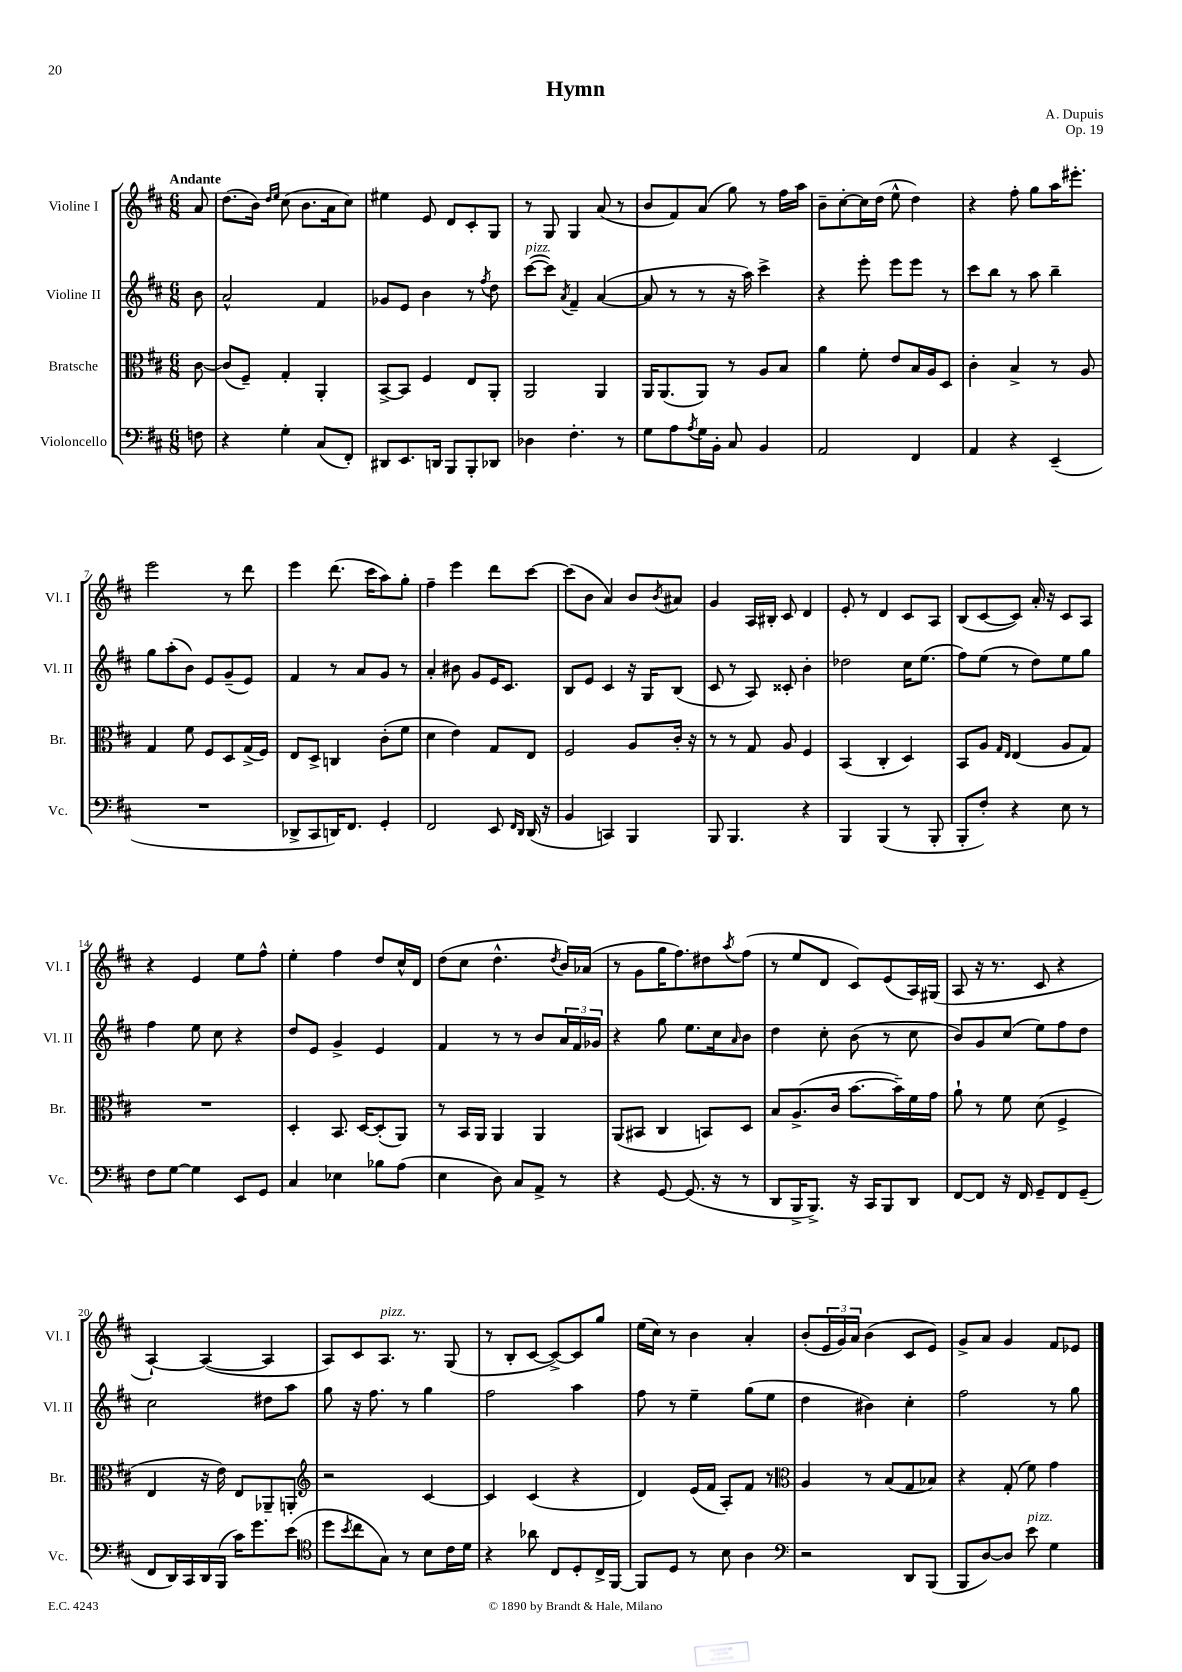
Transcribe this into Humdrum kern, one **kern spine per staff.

**kern	**kern	**kern	**kern
*staff4	*staff3	*staff2	*staff1
*clefF4	*clefC3	*clefG2	*clefG2
*k[f#c#]	*k[f#c#]	*k[f#c#]	*k[f#c#]
*M6/8	*M6/8	*M6/8	*M6/8
8F	[8c#	8b	8a
=	=	=	=
4r	(8c#]	2a^^	(8.dd
.	8F#~)	.	.
.	.	.	16b)
.	.	.	16qqdd
.	.	.	16qqee
4G'	4G'	.	(8cc#
.	.	.	8.b
(8C#	4AA'	4f#	.
.	.	.	16a
8FF#')	.	.	8cc#)
=	=	=	=
8DD#	[8BB^	8g-	4ee#
8.EE	8BB]	8e	.
.	4F#	4b	8e
16DD	.	.	.
8BBB	.	.	8d
8BBB'	8E	8r	8c#'
.	.	8qff#	.
8DD-	8AA'	8dd	8G
=	=	=	=
4D-	2AA	([8ccc#	8r
.	.	8ccc#])	8G
.	.	8qa	.
4.F#'	.	4f#~	4G
.	4AA	([4a	(8a
8r	.	.	8r
=	=	=	=
8G	16AA	8a]	8b
.	(8.AA	.	.
8A	.	8r	8f#)
8qA	.	.	.
16G	8AA)	8r	(8a
16BB'	.	.	.
8C#	8r	16r	8gg)
.	.	16aa)	.
4BB	8A	4ccc#^	8r
.	8B	.	16ff#
.	.	.	16aa
=	=	=	=
2AA	4a	4r	8b~
.	.	.	[8cc#'
.	8f#'	8eee'	16cc#]
.	.	.	(16dd
.	8e	8eee	8ee^^
4FF#	16B	8eee	4dd)
.	16A	.	.
.	8D	8r	.
=	=	=	=
4AA	4c#'	8ccc#	4r
.	.	8bb	.
4r	4B^	8r	8ff#'
.	.	8aa	8gg
(4EE~	8r	4bb~	16aa
.	.	.	8.eee#'
.	8A	.	.
=	=	=	=
2.r	4G	8gg	2eee
.	.	(8aa'	.
.	8f#	8b)	.
.	8F#	8e	.
.	8D	(8g~	8r
.	(16G^	8e)	8ddd
.	16F#)	.	.
=	=	=	=
8DD-^	8E	4f#	4eee
8CC#	8D^	.	.
16DD)	4C	8r	(8.ddd
8.FF#	.	.	.
.	.	8a	.
.	.	.	16ccc#
4GG'	(8c#'	8g	8aa)
.	8f#	8r	8gg'
=	=	=	=
2FF#	4d	4a'	4ff#~
.	4e)	8b#	4eee
.	.	8g	.
8EE	8G	16e	8ddd
.	.	8.c#	.
16qqFF#	.	.	.
16qqDD	.	.	.
(16DD	8E	.	[8ccc#
16r	.	.	.
=	=	=	=
4BB	2F#	8B	(8ccc#]
.	.	8e	8b
4CC)	.	4c#	4a)
4BBB	8A	16r	8b
.	.	16G	.
.	.	.	8qb
.	16c#'	(8B	8a#
.	16r	.	.
=	=	=	=
8BBB	8r	8c#	4g
4.BBB	8r	8r	.
.	8G	8A)	16A
.	.	.	16B#'
.	8A	8c##'	8c#
4r	4F#	4b'	4d
=	=	=	=
4BBB	(4BB	2dd-	8e'
.	.	.	8r
(4BBB	4C#'	.	4d
8r	4D)	16cc#	8c#
.	.	(8.ee	.
8BBB'	.	.	8A
=	=	=	=
8BBB'	8BB	8ff#)	(8B
8F#')	8A	(8ee	[8c#
.	16qqG	.	.
.	16qqE	.	.
4r	(4E	8r	8c#])
.	.	8dd)	16a'
.	.	.	16r
8E	8A	8ee	8c#
8r	8G)	8gg	8A
=	=	=	=
8F#	2.r	4ff#	4r
[8G	.	.	.
4G]	.	8ee	4e
.	.	8cc#	.
8EE	.	4r	8ee
8GG	.	.	8ff#^^
=	=	=	=
4C#	4D'	8dd	4ee'
.	.	8e	.
4E-	8.BB	4g^	4ff#
.	[16D	.	.
8B-	(8D']	4e	8dd
(8A	8AA)	.	16cc#^^
.	.	.	16d
=	=	=	=
4E	8r	4f#	(8dd
.	16BB	.	8cc#
.	16AA	.	.
8D)	4AA	8r	4.dd^^
8C#	.	8r	.
8AA^	4AA	8b	.
.	.	.	8qdd
8r	.	24a	16b)
.	.	24f#	.
.	.	.	(16a-
.	.	24g-	.
=	=	=	=
4r	(8AA	4r	8r
.	8BB#	.	8g
[8GG	4C#	8gg	16gg
.	.	.	8.ff#)
(8.GG]	.	8.ee	.
.	8BB)	.	8dd#
16r	.	16cc#	.
.	.	16qqa	8qaa
8r	8D	8b	(8ff#
=	=	=	=
8DD	8B	4dd	8r
16BBB^	(8.A^	.	8ee
8.BBB^)	.	.	.
.	.	8cc#'	8d
.	16c#	.	.
16r	[8.b	(8b	8c#)
16CC#	.	.	.
8BBB	.	8r	(8e
.	16b~])	.	.
8DD	16f#	8cc#	16A)
.	16g	.	(16G#
=	=	=	=
[8FF#	8a`	8b)	8A
8FF#]	8r	8g	16r
.	.	.	8.r
16r	8f#	(8cc#	.
16FF#	.	.	.
8GG~	(8d	8ee)	8c#
8FF#	4F#^	8ff#	4r
(8GG~	.	8dd	.
=	=	=	=
8FF#	4E	2cc#	[4A`)
16DD)	.	.	.
16CC#	.	.	.
16DD	16r	.	(4A_
(16BBB	16e)	.	.
16c#)	8E	.	.
8.g	.	.	.
.	8AA-~	8dd#	4A]
(8e	8AA'	8aa	.
=	=	=	=
*clefC4	*clefG2	*	*
8dd	2r	8gg	8A)
8qb	.	.	.
8cc#	.	16r	8c#
.	.	8.ff#	.
8G)	.	.	8.A
8r	.	8r	.
.	.	.	8.r
8B	[4c#	4gg	.
16c#	.	.	(8G
16d	.	.	.
=	=	=	=
4r	4c#]	2ff#	8r
.	.	.	8B'
8a-	(4c#	.	[8c#
8C#	.	.	8c#^_)
8D'	4r	4aa	8c#]
16C#^	.	.	8gg
[16FF#	.	.	.
=	=	=	=
8FF#]	4d)	8ff#	(16ee
.	.	.	16cc#)
8D	.	8r	8r
8r	(16e	4ee~	4b
.	16f#	.	.
8B	8A')	.	.
4A	8f#	(8gg	4a'
.	8r	8ee	.
=	=	=	=
*clefF4	*clefC3	*	*
2r	4A	4dd	(8b'
.	.	.	24e
.	.	.	24g)
.	.	.	24a
.	8r	4b#)	(4b
.	(8B	.	.
8DD	8G	4cc#'	8c#
(8BBB	8B-)	.	8e)
=	=	=	=
8BBB	4r	2ff#	8g^
[8D)	.	.	8a
8D]	(8G'	.	4g
8e	8f#)	.	.
4G	4g	8r	8f#
.	.	8gg	8e-
==	==	==	==
*-	*-	*-	*-
